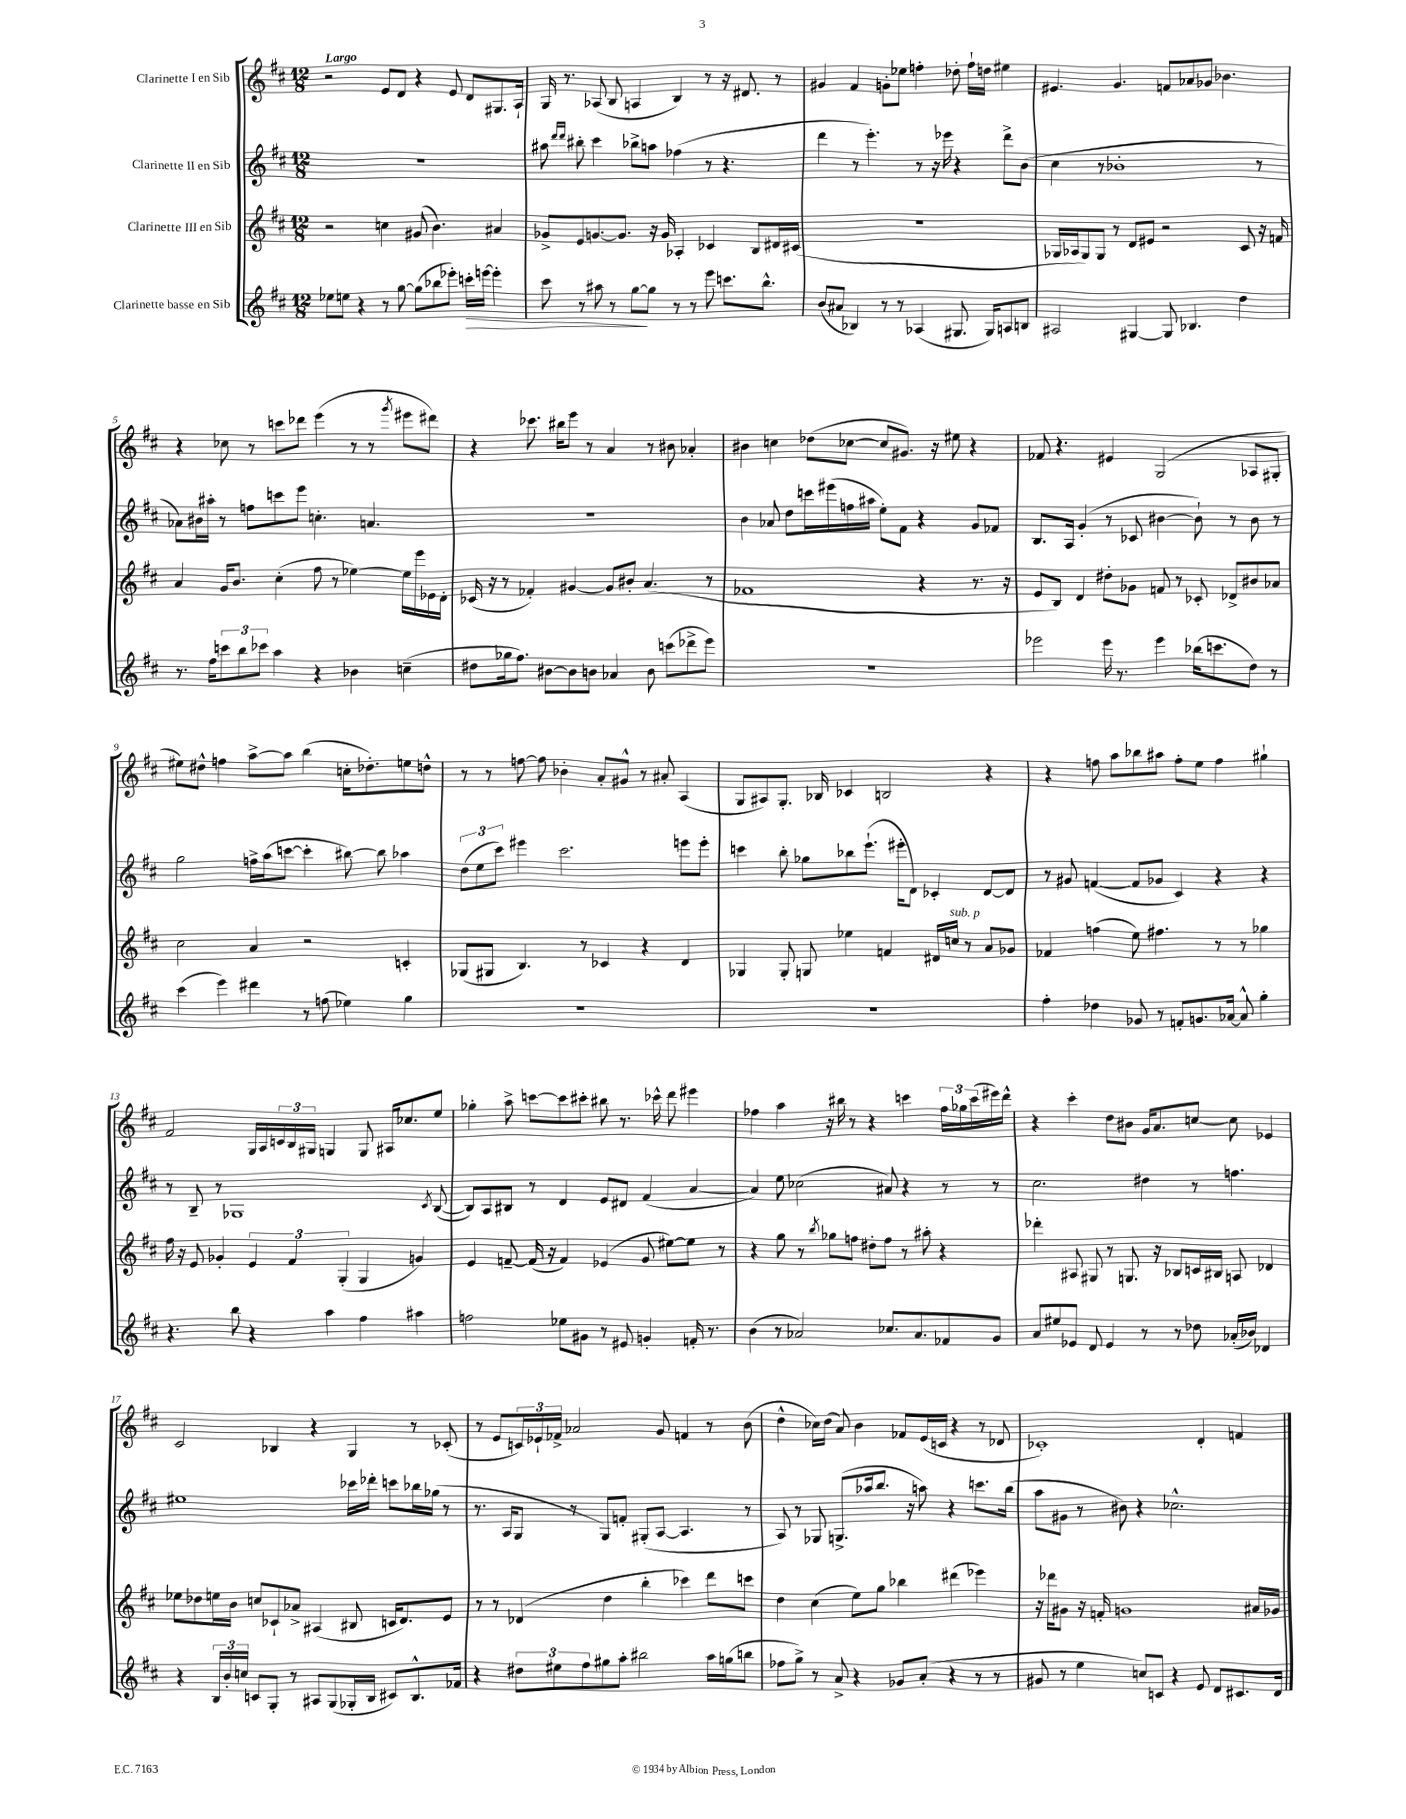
<<
\new StaffGroup <<
\new Staff = "s0" \with { instrumentName = "Clarinette I en Sib" } {
    \clef treble \key d \major \numericTimeSignature \time 12/8 \tempo "Largo"
    r2 e'8 d'8 r4 e'8 d'8 gis8. a16-! |
    g16 r8. aes8( b8 a4 b4) r8 r16 dis'8. r8 |
    gis'4 fis'4 g'8-. ees''8 f''4-. des''8-. f''16-! d''16 eis''4 |
    eis'4. g'4. f'8 aes'8 ges'8 bes'4. |
    r4 ces''8 r8 c'''8 des'''8 e'''4( r8 r8 \acciaccatura { g'''8 } eis'''8 dis'''8) |
    r4 ces'''8. bis''16 e'''8 r8 a'4 r8 bis'8 aes'4-. |
    bis'4 c''4 des''8( ces''8~ ces''8 gis'8.) r16 eis''8 r4 |
    fes'8 r4. eis'4 g2( aes8 gis8-. |
    eis''8) dis''8-^ f''4 a''8~-> a''8 b''4( c''16-. des''8.-.) e''8 d''8-^ |
    r8 r8 f''8~ f''8 bes'4-. a'8-. gis'8-^ r8 ais'8-. a4( |
    g8 ais8) g8.-. bes16 ces'4 b2 r4 |
    r4 f''8 a''8 bes''8 ais''8 f''8-. e''8 f''4 gis''4-! |
    fis'2 g16 a16 \tuplet 3/2 { c'16 b16 gis16 } g4 g8 ais16 ces''8. e''8 |
    ges''4-. a''8-> c'''8~ c'''8 cis'''8-. bis''8 r8. ces'''16-^ d'''8 eis'''4 |
    fes''4 a''4 r16 bis''16 r8 r4 c'''4 \tuplet 3/2 { fes''16 ges''16 c'''16( } eis'''16) d'''16-^ |
    r4 cis'''4-. d''8 bis'8 g'16 a'8. c''8~ c''8 ees'4 |
    cis'2 bes4 r4 g4 r8 ces'8-.( |
    r8 e'8 \tuplet 3/2 { c'16) ees'16-! fes'16-> } aes'2 g'8 f'4 r8 b'8( |
    d''4-^ ces''16) d''16( a'8) b'4 fes'8 e'16( c'16 r4 r8 des'8 |
    ces'1-.) d'4-. f'4 \bar "|." |
}
\new Staff = "s1" \with { instrumentName = "Clarinette II en Sib" } {
    \clef treble \key d \major \numericTimeSignature \time 12/8
    R1. |
    ais''8 \grace { d'''16 d'''16 } bis''8-. cis'''4 bes''8-> a''8 fes''4( r8 r4. |
    d'''4 r8 e'''4.-.) r8 r16 ees'''16 r4 d'''8-> b'8( |
    cis''4 r8 bes'1-. r8 |
    aes'8) bis'16 ais''16-. r8 f''8 c'''8 e'''8 c''4.-. a'4. |
    R1. |
    b'4 aes'8 d''8 c'''16 eis'''16( f''16 ais''16 e''8-.) fis'8 r4 g'8 fes'8 |
    b8. a16 g'4-.( r8 ces'8 bis'4~ bis'8-!) r8 bis'8 r8 |
    g''2 f''16-> a''16( c'''8~ c'''4-. bis''8~) bis''8 aes''4 |
    \tuplet 3/2 { d''8( e''8 cis'''8) } eis'''4 cis'''2. e'''8 e'''8-. |
    c'''4 b''8-. ges''8 bes''8 e'''8.-!( eis'''16-. d'8) ces'4-. d'8~ d'8 |
    r8 gis'8 f'4~( f'8 ges'8 cis'4) r4 r4 |
    r8 b8-- r8 ges1 \acciaccatura { cis'8 } b8~( |
    b8) a8 bis8 r8 d'4 e'8 dis'8 fis'4( a'4~ |
    a'4) e''8 ces''2( ais'8) r4 r8 r8 |
    cis''2. dis''4 r8 f''4. |
    eis''1 ces'''16 des'''16-. c'''8 bes''16 ges''16( r8 |
    r8. a16 g8 r8 g8) f'8-. gis8-.( a8~ a4. r8 |
    a8) r8 ges8 g8.->( aes''16 b''8. r16 a''8) r4 c'''8. b''16( |
    a''8 gis'8 r8 bis'8) r4 ces''2.-^ \bar "|." |
}
\new Staff = "s2" \with { instrumentName = "Clarinette III en Sib" } {
    \clef treble \key d \major \numericTimeSignature \time 12/8
    r2 c''4 gis'8( b'4.) ais'4 |
    ges'8-> e'8 g'8.~ g'8. r16 g'16 aes4-. ces'4 b8 dis'16 cis'16( |
    R1. |
    ges16 aes16 ges8) ges8 r8 d'8 eis'8 r2 cis'8 r16 f'16 |
    a'4 g'16 b'8. cis''4-.( fis''8 r8 ees''4~) ees''16 e'''16 ees'16 d'16-. |
    ces'16( r16 r8 fes'4-.) gis'4~ gis'8 bis'8-. a'4.( r8 |
    fes'1 r4 r8. r16 |
    e'8 b8) d'4 dis''8-. ges'8 f'8 r8 ces'8-. des'8-> bis'8 aes'8 |
    cis''2 a'4 r2 c'4-. |
    ges8( gis8 b4.) r8 ces'4 r4 d'4 |
    ges4 ges8-. g8 ees''4 f'4 dis'16 c''16^\markup { \italic "sub. p" } r8 a'8 ges'8 |
    fes'4 f''4( e''8) fis''4. r8 r8 ges''4 |
    fis''16 r16 e'8 ges'4-. \tuplet 3/2 { e'4 fis'4 g4-.( } g4 g'4) |
    e'4 f'8~-- f'16( r16 f'4) ees'4( g'8 eis''8~) eis''8 r8 |
    r4 g''8 r8 \acciaccatura { b''8 } ges''8 f''8 dis''8-. f''8 r8 ais''8-. r4 |
    des'''4-. ais8 gis8 r8 g8. r16 bes8 c'16 bis16 a8 des'4 |
    ees''8 des''8 e''16 b'16 c''8 ces'8-! aes'8-> ais4( bis8 c'16 d'8.) e'8 |
    r8 r8 des'4( d''4 b''4-. ces'''4) d'''8 c'''8 |
    d''4 cis''4( e''8) g''8 bes''4 dis'''4( ees'''4) |
    r16 des'''16 gis'8 r16 f'16-. g'1 ais'16 ges'16 \bar "|." |
}
\new Staff = "s3" \with { instrumentName = "Clarinette basse en Sib" } {
    \clef treble \key d \major \numericTimeSignature \time 12/8
    ees''8 e''8 r4 r8 g''8~ g''8( bes''8 ees'''8-.) c'''16-.\> e'''16~ e'''4-. |
    cis'''8 r8 ais''8 r8 g''8~\! g''8 r8 r8 e'''8 c'''8. b''8.-^ |
    b'8( ais'8 bes4) r8 r8 aes4( gis8. gis16) a8 b8 |
    ais2 gis4~ gis8 bes4. d''4 |
    r8. fis''16 \tuplet 3/2 { c'''8 b''8 ces'''8 } a''4 r4 bes'4 c''4--( |
    dis''8 ges''16 fis''8.) bis'8~ bis'8 b'8 aes'4 b'8 c'''8( des'''8-> e'''8) |
    R1. |
    ees'''2 ees'''16 r8. ees'''4 bes''16( c'''8. d''8) r8 |
    cis'''4( e'''4) dis'''4 r8 f''8( ees''4) g''4 |
    R1. |
    R1. |
    fis''4-. des''4 ges'8 r8 f'8-. g'8. aes'16~ aes'8-^ g''4-. |
    r4. b''8 r4 a''4 fis''4 ais''4 |
    f''2 ees''8 gis'8 r8 eis'8 g'4-. f'16-. r8. |
    b'4( r8 aes'2) ces''8. aes'8. fes'8 g'8 |
    a'8 eis''8 ees'8 d'8 ees'4 r8 r8 des''8 aes'16-.( bes'16) des'4 |
    r4 \tuplet 3/2 { b16 b'16-. c''16 } c'8 g8-. r8 ais8 g8( ges16-. b16 cis'8) b8.-^ fes'16 |
    r4 \tuplet 3/2 { dis''8 eis''8 fis''8 } gis''8 a''8-. bis''2 a''16 g''16( b''8 |
    fes''8 g''8->) r8 a'8-> r4 ges'8 a'8-.( r4 r8 r8 |
    gis'8 r8 e''4 c''8) c'8 r4 e'8 d'8 cis'8. d'16 \bar "|." |
}
>>
>>
